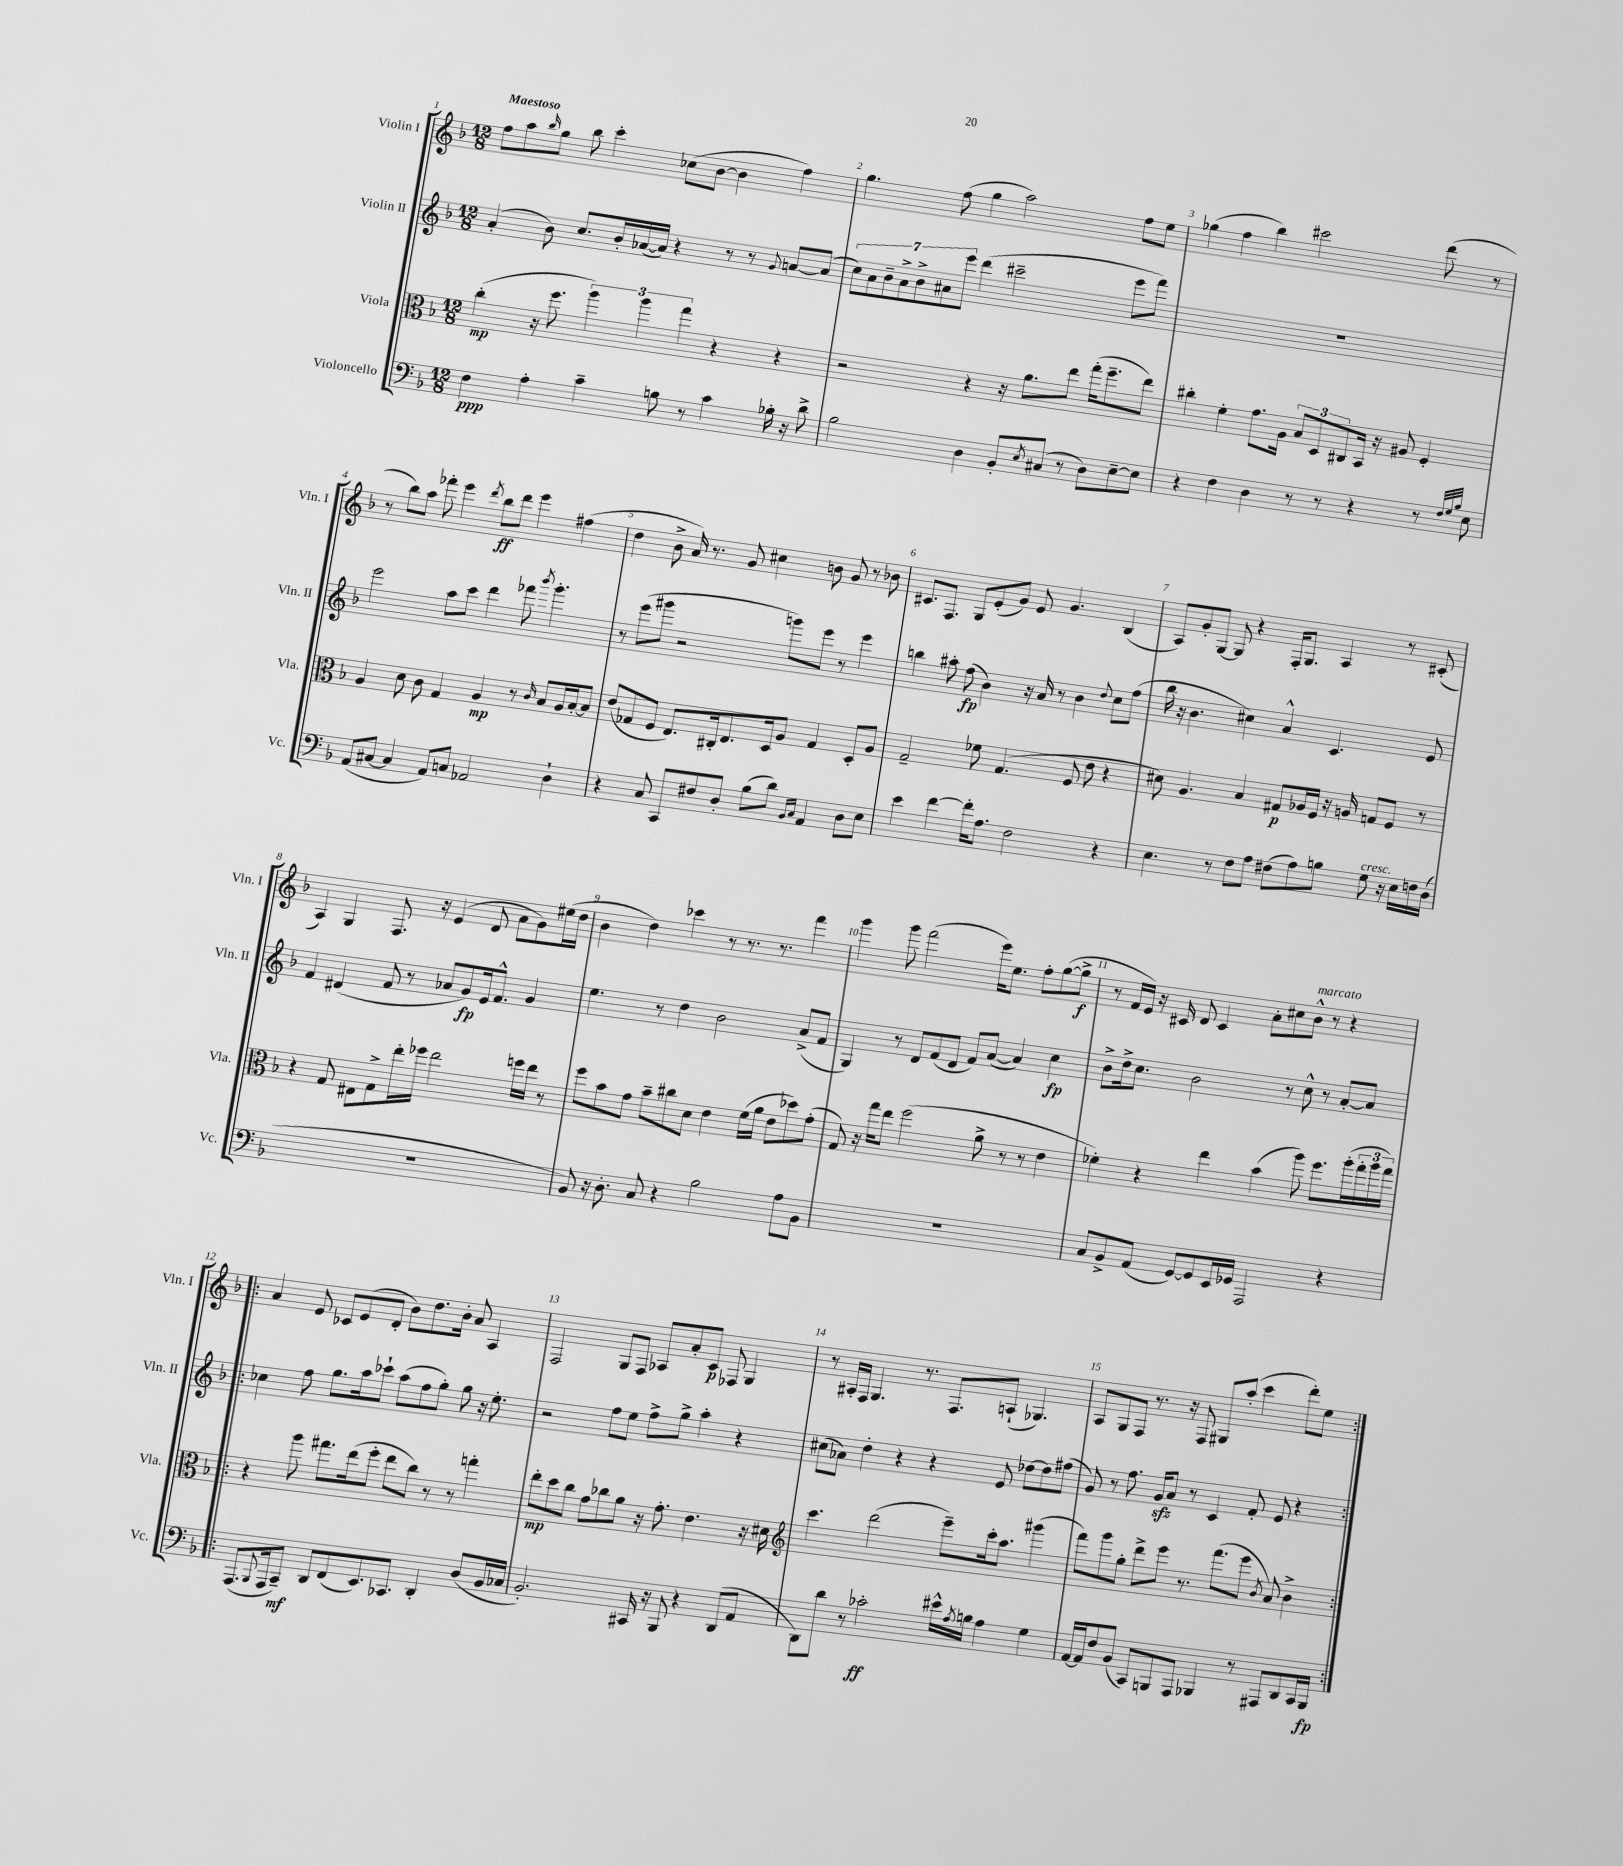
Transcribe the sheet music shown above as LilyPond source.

<<
\new StaffGroup <<
\new Staff = "s0" \with { instrumentName = "Violin I" shortInstrumentName = "Vln. I" } {
    \clef treble \key f \major \numericTimeSignature \time 12/8 \tempo "Maestoso"
    f''8 a''8 \grace { bes''16 } g''8 bes''8 c'''4-. ces''8( bes'8~ bes'4 f''4) |
    g''4. f''8( g''4 a''2) f''8 e''8 |
    ges''4( f''4 bes''4) cis'''2 d'''8( r8 |
    r8 bes''8) a''8 fes'''8-. e'''4 \acciaccatura { d'''8 } bes''8\ff d'''8 e'''4 fis''4( |
    d''4 bes'8-> a'16) r8. g'8 cis''4 b'8 g'8 r8 bes'8 |
    cis'8. f8. g8 e'8-.( g'8) e'8 g'4. bes4( |
    a8) g'8-. g8~ g8 r4 f16-. g8. a4 r8 cis'8-.( |
    a4) g4 f8. r16 e'4( d'8 a'8 g'8) eis''16( d''16 |
    bes'4 d''4) ces'''4 r8 r8. r8. f'''4 |
    g'''4 g'''8 f'''2( e'''16) e''8. f''8-. g''8~( g''8->\f |
    r8 f'16 e'16) r16 cis'16 d'8 cis'4 a'8-. cis''8 bes'8-^^\markup { \italic "marcato" } r8 r4 |
    \repeat volta 2 { a'4 e'8 ces'8 e'8( d'8-. bes'8) d''8. bes'16-. a'8 a4 |
    f2 g8 f8 aes8 a'8-. c'8\p fes8 g4 |
    r8 ais16-. f16 g4. r8. f8. a8-!( ges4.) |
    a8 g8 f8 r8. r16 f8 gis8 a''8-.( c'''4 d'''8-.) e''8 | }
}
\new Staff = "s1" \with { instrumentName = "Violin II" shortInstrumentName = "Vln. II" } {
    \clef treble \key f \major \numericTimeSignature \time 12/8
    a'4-.( bes'8) c''8. bes'16-. aes'16~( aes'16) r4 r8 r8 \appoggiatura { g'8 } a'8~ a'8( |
    \tuplet 7/4 { c''8) a'8 bes'8-- a'8-> bes'8-> ais'8 e'''8 } d'''4( cis'''2-- e'''8 f'''8) |
    R1. |
    e'''2 a''8 c'''8 d'''4 fes'''8 \acciaccatura { bes'''8 } g'''4.-. |
    r8 e'''8( gis'''8 r2 g'''8) e'''8 r8 e'''4 |
    b''4 ais''8-. f''8\fp( bes'4) r16 a'16 r8 bes'4 \appoggiatura { d''8 } c''8 f''8( |
    bes''16 r16 bes'4. cis''4) a'4-^ c'4. e'8 |
    f'4 dis'4( f'8 r8 aes'8 g'8\fp) e'16 f'8.-^ g'4 |
    e''4. r8 d''4 bes'2 a'8->( f'8 |
    g4) r8 d'8 f'8( d'8 f'8) a'8~( a'4) c''4\fp |
    bes'8-> d''16-> c''8. bes'2 r8 c''8-^ r8 a'8~-. a'8 |
    \repeat volta 2 { ces''4 f''8 g''8. a''16 ces'''8-! a''8( f''8 g''8-.) g''8 r16 e''8.-. |
    r2 f''8 e''8 f''8-> g''8-> a''4-. r4 |
    cis''8( aes'8) d''4-. r4 r4 e'8 des''8~ des''8 fis''8( |
    g'8) r8 f''8. g'16\sfz a'8 r8 c'4 f'8-. e'8 r4 | }
}
\new Staff = "s2" \with { instrumentName = "Viola" shortInstrumentName = "Vla." } {
    \clef alto \key f \major \numericTimeSignature \time 12/8
    c''4-.\mp( r16 f''8. \tuplet 3/2 { a''4) a''4 g''4 } r4 r4 |
    r2 r4 r16 a'8. e''8 g''16-.( f''8.-- e''8) |
    cis''4-. f'4-. g'8. a16 \tuplet 3/2 { bes8 d8 cis8 } bes,16 r16 ais8 f4-. |
    a4 d'8 c'8 g4 a4\mp r8 \grace { c'16 } bes8 a16 bes16~-. bes8 |
    e'8( ges8 f8 e8.) cis16-. e8. d16 a8 ges4 d8-. a8 |
    g2-- fes'8 g4.( f8 e'8 r4 |
    dis'8) a4. bes4 gis8\p aes16 f16 r16 a16 g8 f8 r8 |
    r4 g8 eis8 g8-> e''16-. fes''16 e''2 f''16 e''16 r8 |
    f''8 bes'8 g'8 bes'8-- cis''8 d'8 e'4 f'16( a'16 e'8 des''8) g'8-.( |
    g8) r16 g''16 e''8 f''2( a'8-> r8 r8 e'4 |
    fes'4-.) r4 e''4 bes'4( a''8) f''8. a''16-.( \tuplet 3/2 { g''16-. a''16 g''16) } |
    \repeat volta 2 { r4 a''8 gis''8. e''16( f''8-. e''8 c''8) r8 r8 g''4-. |
    e''8-.\mp d''8 c''8 g'8 ces''8 a'8 r16 g'8.-. e'4. r16 dis'16 |
    \clef treble c'''4. d'''2( e'''8--) c'''16-. a''8. gis'''4( |
    f'''8) g'''8 g''8-. d'''8-> e'''8 r8. f'''8.( e'''8 \acciaccatura { bes'8 } a'8) bes'4-> | }
}
\new Staff = "s3" \with { instrumentName = "Violoncello" shortInstrumentName = "Vc." } {
    \clef bass \key f \major \numericTimeSignature \time 12/8
    f4\ppp a4-. c'4-- b8 r8 c'4 bes16-. r16 d'8-> |
    bes2 d4 bes,8-. \acciaccatura { e8 } cis8( r8 d8) e8~-- e8 |
    r4 f4 d4 r8 r8 r4 r8 \grace { f32 g32 bes32 } e8 |
    a,8( cis8~ cis4 a,8) c8 aes,2 d4-! |
    r4 c8 c,8 fis8 d8-. bes8( d'8) \grace { bes,16 c16 } a,4 d8 e8 |
    e'4 f'4~ f'16-. a8. f2 r4 |
    e4. r8 f8 a8 fis8( a8) b8 g8^\markup { \italic "cresc." } r16 e16 f16 d16( |
    R1. |
    bes,8) r16 d8.-. c8 r4 bes2 a8 bes,8 |
    R1. |
    c8 bes,8-> a,8( g,8~) g,8 e,16 ges,16 a,,2 r4 |
    \repeat volta 2 { a,,8.( \appoggiatura { bes,,8 } a,,16 c,8--\mf) d,8 f,8( e,8.) ces,8. d,4-. d8( bes,16 ces16 |
    bes,2.-.) cis,16 r16 bes,,8 r4 d,8( a,8 |
    d,8) d'8 r8 ces'2-.\ff eis'16-^ \acciaccatura { a8 } b16 a4 g4 |
    a,16~ a,16 f8 bes,8( c,8) b,,8 a,,8 bes,,4 r8 ais,,8 d,8 c,16 bes,,16\fp | }
}
>>
>>
\layout { \context { \Score \override BarNumber.break-visibility = ##(#f #t #t) barNumberVisibility = #all-bar-numbers-visible } }
